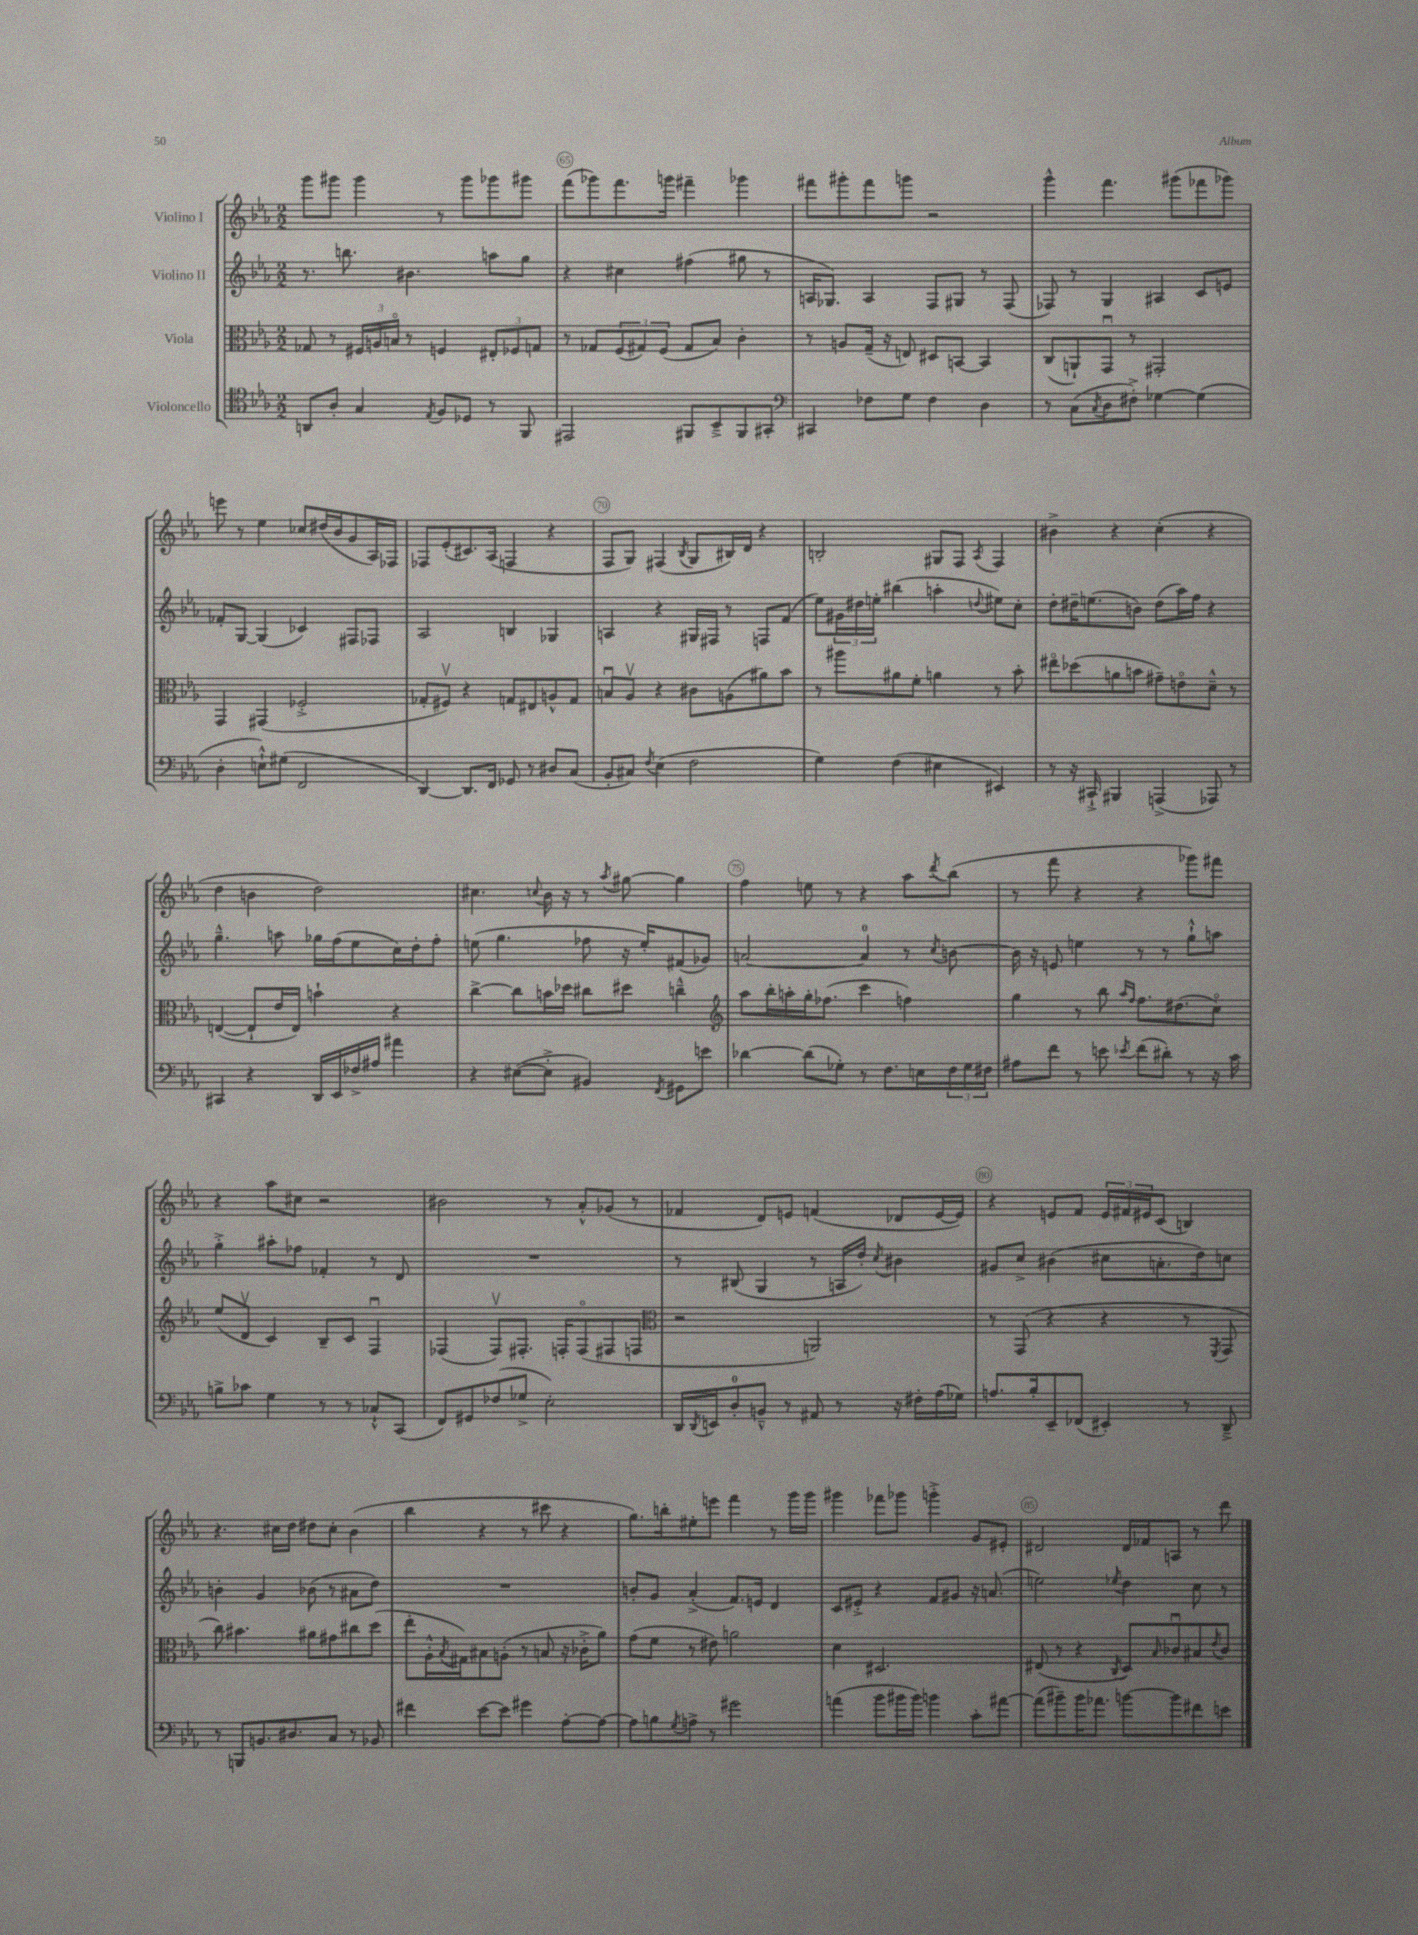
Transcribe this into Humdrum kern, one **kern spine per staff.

**kern	**kern	**kern	**kern
*staff4	*staff3	*staff2	*staff1
*clefC4	*clefC3	*clefG2	*clefG2
*k[b-e-a-]	*k[b-e-a-]	*k[b-e-a-]	*k[b-e-a-]
*M2/2	*M2/2	*M2/2	*M2/2
8AA	8G-	8.r	8ggg
8A-'	8r	.	8ggg#
.	.	8.bb	.
4G	24F#	.	4ggg#
.	24A	.	.
.	24Bo	.	.
.	8r	4.b#	.
8qE-	.	.	.
8F	4F	.	8r
8D-	.	.	8ggg#
8r	12E#'	8aa	8ggg-
.	12F-	.	.
8FF	.	8gg	8ggg#
.	12G	.	.
=	=	=	=
2EE#	8r	4r	(8fff
.	8G-	.	8ggg-)
.	(12F	4cc#	8.fff
.	12G#)	.	.
.	(12F	.	.
.	.	.	16ggg
8FF#	8G#	(4ff#	4fff#~
8BB-~^	8B-)	.	.
8FF#	4c'	8gg#	4ggg-
8GG#'	.	8r	.
=	=	=	=
*clefF4	*	*	*
4CC#	8r	16A	8fff#
.	.	8.G-)	.
.	8A	.	8ggg#'
8F-	(16G~	4A	8fff#
.	16r	.	.
8G	8E)	.	8ggg
4F-	8D#	8F	2r
.	[8BB	8G#	.
4D	4BB]	8r	.
.	.	(8F	.
=	=	=	=
8r	(8C	8F-)	4ggg^^
(8C	8AA`)	8r	.
8qC	.	.	.
8D	8GGu	4G	4.fff
8F#'^)	8r	.	.
[4G-	2GG#'	4A#	.
.	.	.	(8ggg#
(4G-]	.	8c	8fff-
.	.	8e	8ggg-)
=	=	=	=
4D'	4GG	8f-'	8eee
.	.	[8G	8r
8E`^^)	(4GG#	(4G]	4ee-
(8G#	.	.	.
2FF	2F-'^	4c-)	8cc-
.	.	.	(16dd#
.	.	.	16b-
.	.	8F#	8g
.	.	8F-	16A-)
.	.	.	16F-
=	=	=	=
[4DD)	8G-'	2A-	8F-
.	8F#v)	.	(8e-'
8.DD]	4r	.	8.c#)
16FF	.	.	(16A-
8GG-	8G	4B	4F
8r	8E#	.	.
8D#	8A^^	4G-	4r
(8C	8G	.	.
=	=	=	=
8BB-'	8Bu	4A	8F
8C#)	8A-v	.	8G)
8qF	.	.	.
(4E-	4r	4r	(4F#
.	.	.	8qB-
2F	8c#	16G#	8G
.	.	16F#	.
.	(8A	8r	16B#)
.	.	.	16d
.	8a#)	8F	4r
.	8b-	(8f	.
=	=	=	=
4G)	8r	8ee-)	2B'
.	8aa#	24g#	.
.	.	24dd#	.
.	.	24ee'	.
(4F	8a#	(4bb#	.
.	8f'	.	.
4E#	4a	4aa'	8G#
.	.	.	8F
.	.	8qqdd	8qA-
4EE#)	8r	8ee#)	4F
.	8b-'	8cc'	.
=	=	=	=
8r	8ee#o	8dd'	4b#^
16r	(8dd-	16dd#~	.
16CC#`^	.	(8.ee	.
4BBB#	8a	.	4r
.	8b	8b)	.
(4AAA^	8g#~)	(8dd#	(4cc'
.	8eo	16aa-)	.
.	.	16ff	.
8AAA-)	8d~^^	4r	4r
8r	8r	.	.
=	=	=	=
4CC#	([4E	4.gg~^^	4dd
4r	8E`]	.	4b
.	16e-	8aa	.
.	16E)	.	.
16DD	4b`	16gg-	2dd)
16EE-	.	(16ff	.
16F-^	.	8ee-	.
16A#	.	.	.
4a#	4r	16cc)	.
.	.	16dd'	.
.	.	8ff'	.
=	=	=	=
4r	[4cc^	(8ee	4.cc#
.	.	4.gg	.
([8E#	8cc]	.	.
.	.	.	8qqcc
8E#'^]	16b	.	16b-
.	16dd-	.	16r
4BB#)	8cc#	8ff-	8r
.	.	.	8qaa-
.	8dd#	16r	[8gg#
.	.	16ee')	.
8qFF	.	.	.
8GG#	4cc~^^	(8f#	4gg#]
8e	.	8g-)	.
=	=	=	=
*	*clefG2	*	*
[4d-	8aa-	[2a	4ff
.	16bb-'	.	.
.	16aa'	.	.
(8d-]	16gg'	.	8ee
.	(8.ff-	.	.
8G-')	.	.	8r
8r	4ccc	4a]	4r
8.F	.	.	.
.	4ff)	8r	8aa-
16E	.	.	.
.	.	8qcc	8qddd
24F	.	[8b	(8bb-
24G-	.	.	.
24F#	.	.	.
=	=	=	=
8A#	4gg	16b]	8r
.	.	16r	.
8f	.	8e	8fff
8r	8r	4ee	4r
8e	8bb-	.	.
.	16qqaa-	.	.
8qe-	16qqff	.	.
(8f	8.ff	8r	4r
8d#')	.	8r	.
.	(8.dd#	.	.
8r	.	8gg`^^	8ggg-)
16r	8cco)	8aa	8fff#
16c	.	.	.
=	=	=	=
8B^	(8ee-	4gg'^	4r
8c-	8dv	.	.
4G	4c)	8aa#'	8aa-
.	.	8ff-	8cc#
8r	8B-~	4f-'	2r
8r	8c	.	.
8C-`^^	4Fu	8r	.
(8CC	.	8d	.
=	=	=	=
8FF)	(4F-	1r	2b#
8GG#	.	.	.
(8F-	8F-v)	.	.
8G-^	8.F#'	.	.
2E-')	.	.	8r
.	16F'	.	.
.	(8Fo	.	8a-'^^
.	8F#	.	(8g-
.	8F	.	8r
=	=	=	=
*	*clefC3	*	*
16DD	2r	8r	4f-
8qDD	.	.	.
16EE	.	.	.
8D'	.	(8B#	.
8BB~^^	.	4G	8d)
8r	.	.	8e
8AA#	2AA)	8r	(4f
8r	.	16A	.
.	.	16dd')	.
.	.	8qcc	.
16r	.	4b#	8d-
16F#'	.	.	.
(16A-	.	.	[16e
16G-)	.	.	16e])
=	=	=	=
8.A	8r	8g#	4r
.	(8GG	8cc^	.
16B-'	.	.	.
8EE-~	4r	(4b#	8e
(8FF-	.	.	8f
4EE#')	4r	8cc#	24e
.	.	.	24f#
.	.	.	24e#
.	.	8.a'	(8c
8r	8r	.	4B)
.	.	16dd)	.
.	8qFF	.	.
8DD~^	8GG	8cc	.
=	=	=	=
8r	8cc)	4b'	4.r
8BBB	4.b#	.	.
8.BB	.	4g	.
.	.	.	16cc#
8.D#	.	.	16dd
.	8a#	(8b-	8dd#
8C	8g#	8r	8cc#'
8r	8cc#	8a#	(4b-
8BB-	(8dd	8dd)	.
=	=	=	=
4f#	8ee-'	1r	4bb-
.	16A-'^^	.	.
.	8qB-	.	.
.	16G#)	.	.
[8e-	8B#	.	4r
8e-]	(8A'	.	.
4g#	8r	.	8r
.	8B	.	8ccc#
[8A-'	16r	.	4r
.	16c-'^	.	.
8A-_	8a-)	.	.
=	=	=	=
8A-]	(8g	8b'	8.gg)
8B	8f	8g	.
.	.	.	16bb'
8qG	.	.	.
8A^	8r	(4a-'^	8ee#'
8r	8e#)	.	8eee
2g#	2a	8.f)	4fff
.	.	16e	.
.	.	4d	8r
.	.	.	16ggg
.	.	.	16ggg
=	=	=	=
(4a	4d	8c	4ggg#
.	.	8e#'^	.
8b-	2.D#	4r	8fff-
16b#	.	.	8ggg-
16b#)	.	.	.
4b	.	8f	4ggg'^
.	.	8g#	.
8c'	.	16r	8g
.	.	(8.a	.
[8a#	.	.	8e#'
=	=	=	=
(8a#]	(8E#	2ee)	2d#
8b#~)	8r	.	.
16b#	4r	.	.
8.a-	.	.	.
.	8qC	8qee-	.
[8b	8D)	4dd	16d#
.	.	.	16f-
.	16qqB-	.	.
8b]	8c-u	.	8A
8f#	8B#	8cc	8r
.	8qe-	.	.
8e	8c-	8r	8ddd
==	==	==	==
*-	*-	*-	*-
